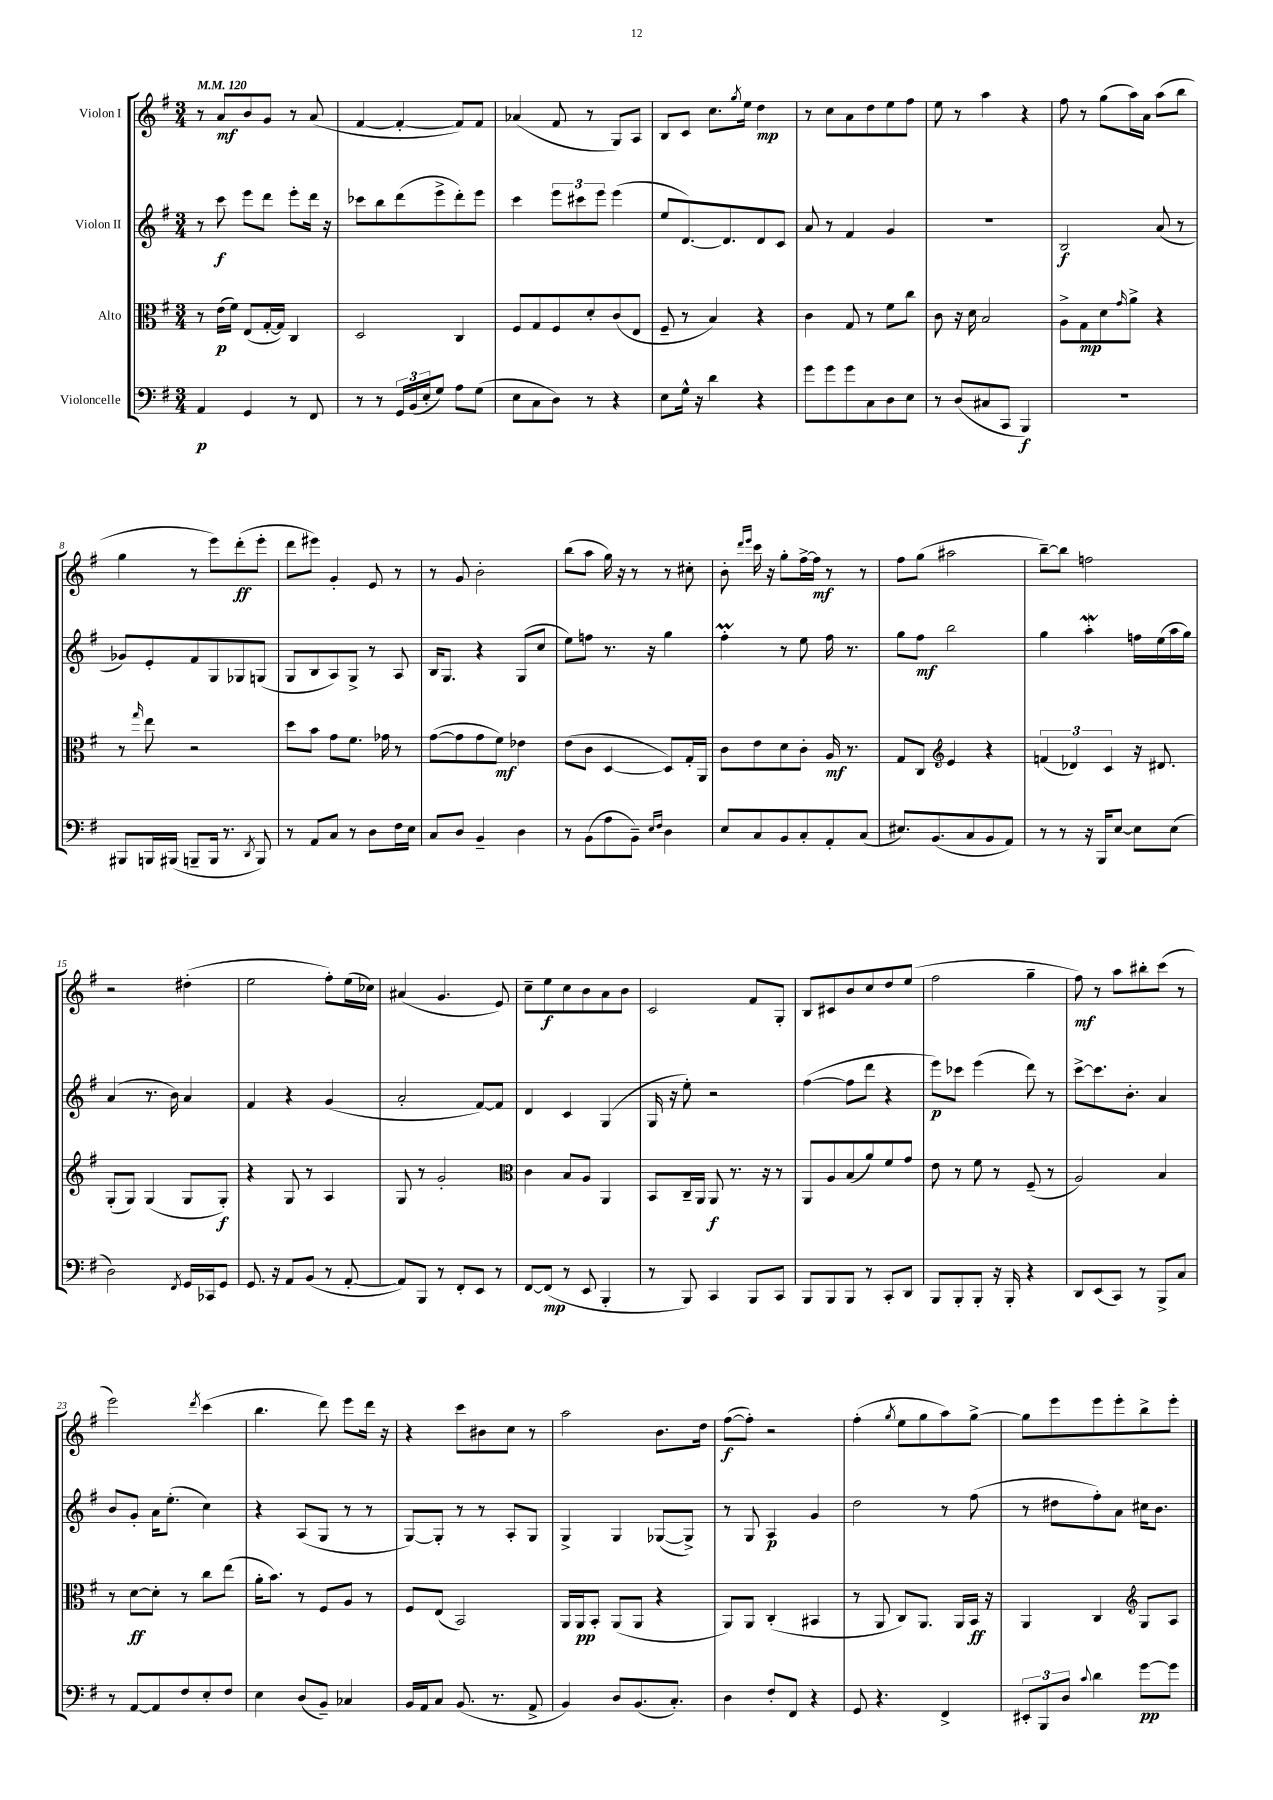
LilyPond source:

<<
\new StaffGroup <<
\new Staff = "s0" \with { instrumentName = "Violon I" } {
    \clef treble \key g \major \numericTimeSignature \time 3/4 \tempo 4 = 120
    r8 a'8\mf b'8 g'8 r8 a'8( |
    fis'4~ fis'4~-. fis'8) fis'8 |
    aes'4( fis'8 r8 g8) a8 |
    b8 c'8 c''8. \acciaccatura { g''8 } e''16 d''4\mp |
    r8 c''8 a'8 d''8 e''8 fis''8 |
    e''8 r8 a''4 r4 |
    fis''8 r8 g''8( a''16) a'16 a''8( b''8 |
    g''4 r8 e'''8) d'''8-.\ff( e'''8-. |
    d'''8 eis'''8) g'4-. e'8 r8 |
    r8 g'8 b'2-. |
    b''8( a''8 g''16) r16 r8 r8 cis''8-. |
    b'8-. \grace { d'''16 e'''16 } c'''16 r16 g''8-. fis''16~-> fis''16\mf r8 r8 |
    fis''8 g''8( ais''2 |
    b''8~--) b''8 f''2 |
    r2 dis''4-.( |
    e''2 fis''8-.) e''16( ces''16) |
    ais'4( g'4. e'8) |
    c''8-- e''8\f c''8 b'8 a'8 b'8 |
    c'2 fis'8 g8-. |
    b8 cis'8 b'8 c''8 d''8 e''8( |
    fis''2 g''4-- |
    fis''8\mf) r8 a''8 bis''8-. c'''8( r8 |
    e'''2) \acciaccatura { d'''8 } c'''4( |
    b''4. d'''8) e'''8 d'''16 r16 |
    r4 c'''8 bis'8 c''8 r8 |
    a''2 b'8. d''16 |
    fis''8~\f( fis''8-.) r2 |
    fis''4-.( \acciaccatura { g''8 } e''8 g''8 a''8) g''8~-> |
    g''8 e'''8 e'''8 e'''8-. b''8-> e'''8-. \bar "|." |
}
\new Staff = "s1" \with { instrumentName = "Violon II" } {
    \clef treble \key g \major \numericTimeSignature \time 3/4
    r8 c'''8\f e'''8 d'''8 e'''8-. d'''16 r16 |
    ces'''8 b''8 d'''8( e'''8-> d'''8-.) e'''8 |
    c'''4 \tuplet 3/2 { e'''8 cis'''8 e'''8 } e'''4( |
    e''8 d'8.~) d'8. d'8 c'8 |
    a'8 r8 fis'4 g'4 |
    R2. |
    b2\f a'8( r8 |
    ges'8) e'8-. fis'8 g8 ges8 g8( |
    g8 b8 a8) g8-> r8 a8 |
    b16 g8. r4 g8( c''8 |
    e''8) f''8 r8. r16 g''4 |
    fis''4-.\prall r8 e''8 fis''16 r8. |
    g''8 fis''8\mf b''2 |
    g''4 a''4-.\mordent f''16 e''16( a''16 g''16) |
    a'4( r8. b'16) a'4 |
    fis'4 r4 g'4( |
    a'2-. fis'8~) fis'8 |
    d'4 c'4 g4( |
    g16 r16 e''8-.) r2 |
    fis''4~( fis''8 d'''8 r4 |
    e'''8\p) ces'''8 e'''4( d'''8) r8 |
    c'''8~-> c'''8. b'8.-. a'4 |
    b'8 g'8-. a'16 e''8.-.( c''4) |
    r4 a8( g8 r8 r8 |
    g8~) g8-. r8 r8 a8-. g8 |
    g4-> g4 ges8~( ges8->) |
    r8 g8 a4\p g'4 |
    d''2 r8 fis''8( |
    r8 dis''8 fis''8-.) a'8 cis''16 b'8. \bar "|." |
}
\new Staff = "s2" \with { instrumentName = "Alto" } {
    \clef alto \key g \major \numericTimeSignature \time 3/4
    r8 e'16\p( fis'16) e8( g16~-. g16) c4 |
    d2 c4 |
    fis8 g8 fis8 d'8-. c'8( e8 |
    fis8-- r8 b4) r4 |
    c'4 g8 r8 fis'8 c''8 |
    c'8 r16 d'16 b2 |
    a8-> g8\mp d'8 \grace { g'16 } a'8-> r4 |
    r8 \grace { g''16 } e''8 r2 |
    d''8 b'8 g'8 fis'8. ges'16 r8 |
    g'8~( g'8 g'8 fis'8\mf) ees'4 |
    e'8( c'8 d4~ d8) g16-. a,16 |
    c'8 e'8 d'8 c'8-. a16\mf r8. |
    g8 c8 \clef treble e'4 r4 |
    \tuplet 3/2 { f'4( des'4) c'4 } r16 dis'8. |
    g8-.( g8) g4( g8 g8-.\f) |
    r4 g8 r8 a4 |
    g8 r8 g'2-. |
    \clef alto c'4 b8 a8 a,4 |
    b,8 c16-- a,16 a,8\f r8. r16 r8 |
    a,8 a8 b8( a'8) fis'8 g'8 |
    e'8 r8 fis'8 r8 fis8--( r8 |
    a2) b4 |
    r8 d'8~\ff d'8-. r8 c''8 e''8( |
    a'16-. b'8.) r8 fis8 a8 r8 |
    fis8 e8( b,2) |
    a,16 a,16\pp b,8-. a,8( a,8 r4 |
    a,8) a,8 c4-.( bis,4 |
    r8 a,8 c8) a,8. a,16 b,16\ff r16 |
    a,4 c4 \clef treble g8 a8 \bar "|." |
}
\new Staff = "s3" \with { instrumentName = "Violoncelle" } {
    \clef bass \key g \major \numericTimeSignature \time 3/4
    a,4\p g,4 r8 fis,8 |
    r8 r8 \tuplet 3/2 { g,16 b,16( e16-. } g8) a8 g8( |
    e8 c8 d8) r8 r4 |
    e8 g16-^ r16 d'4 r4 |
    g'8 g'8 g'8 c8 d8 e8 |
    r8 d8( cis8 c,8 b,,4\f) |
    R2. |
    bis,,8 b,,16 bis,,16( b,,8-- b,,16 r8. \acciaccatura { d,8 } b,,8) |
    r8 a,8 c8 r8 d8 fis16 e16 |
    c8 d8 b,4-- d4 |
    r8 b,8( a8 b,8--) \grace { e16 fis16 } d4 |
    e8 c8 b,8 c8-. a,8-. c8( |
    eis8.) b,8.( c8 b,8 a,8) |
    r8 r8 r16 b,,16 e8~ e8 e8( |
    d2) \acciaccatura { fis,8 } g,16 ces,16 g,8 |
    g,8. r16 a,8 b,8( r8 a,8~-. |
    a,8) b,,8 r8 fis,8-. e,8 r8 |
    fis,8~ fis,8\mp( r8 e,8 b,,4-. |
    r8 b,,8) c,4 b,,8 c,8 |
    b,,8 b,,8 b,,8 r8 c,8-. d,8 |
    b,,8 b,,8-. b,,8-. r16 b,,16-. r4 |
    d,8 e,8( c,8) r8 b,,8-> c8 |
    r8 a,8~ a,8 fis8 e8-. fis8 |
    e4 d8( b,8--) ces4 |
    b,16 a,16 c8 b,8.( r8. a,8-> |
    b,4) d8 b,8.( c8.-.) |
    d4 fis8-. fis,8 r4 |
    g,8 r4. fis,4-> |
    \tuplet 3/2 { eis,8-. b,,8 d8 } \appoggiatura { c'8 } d'4 g'8~\pp g'8 \bar "|." |
}
>>
>>
